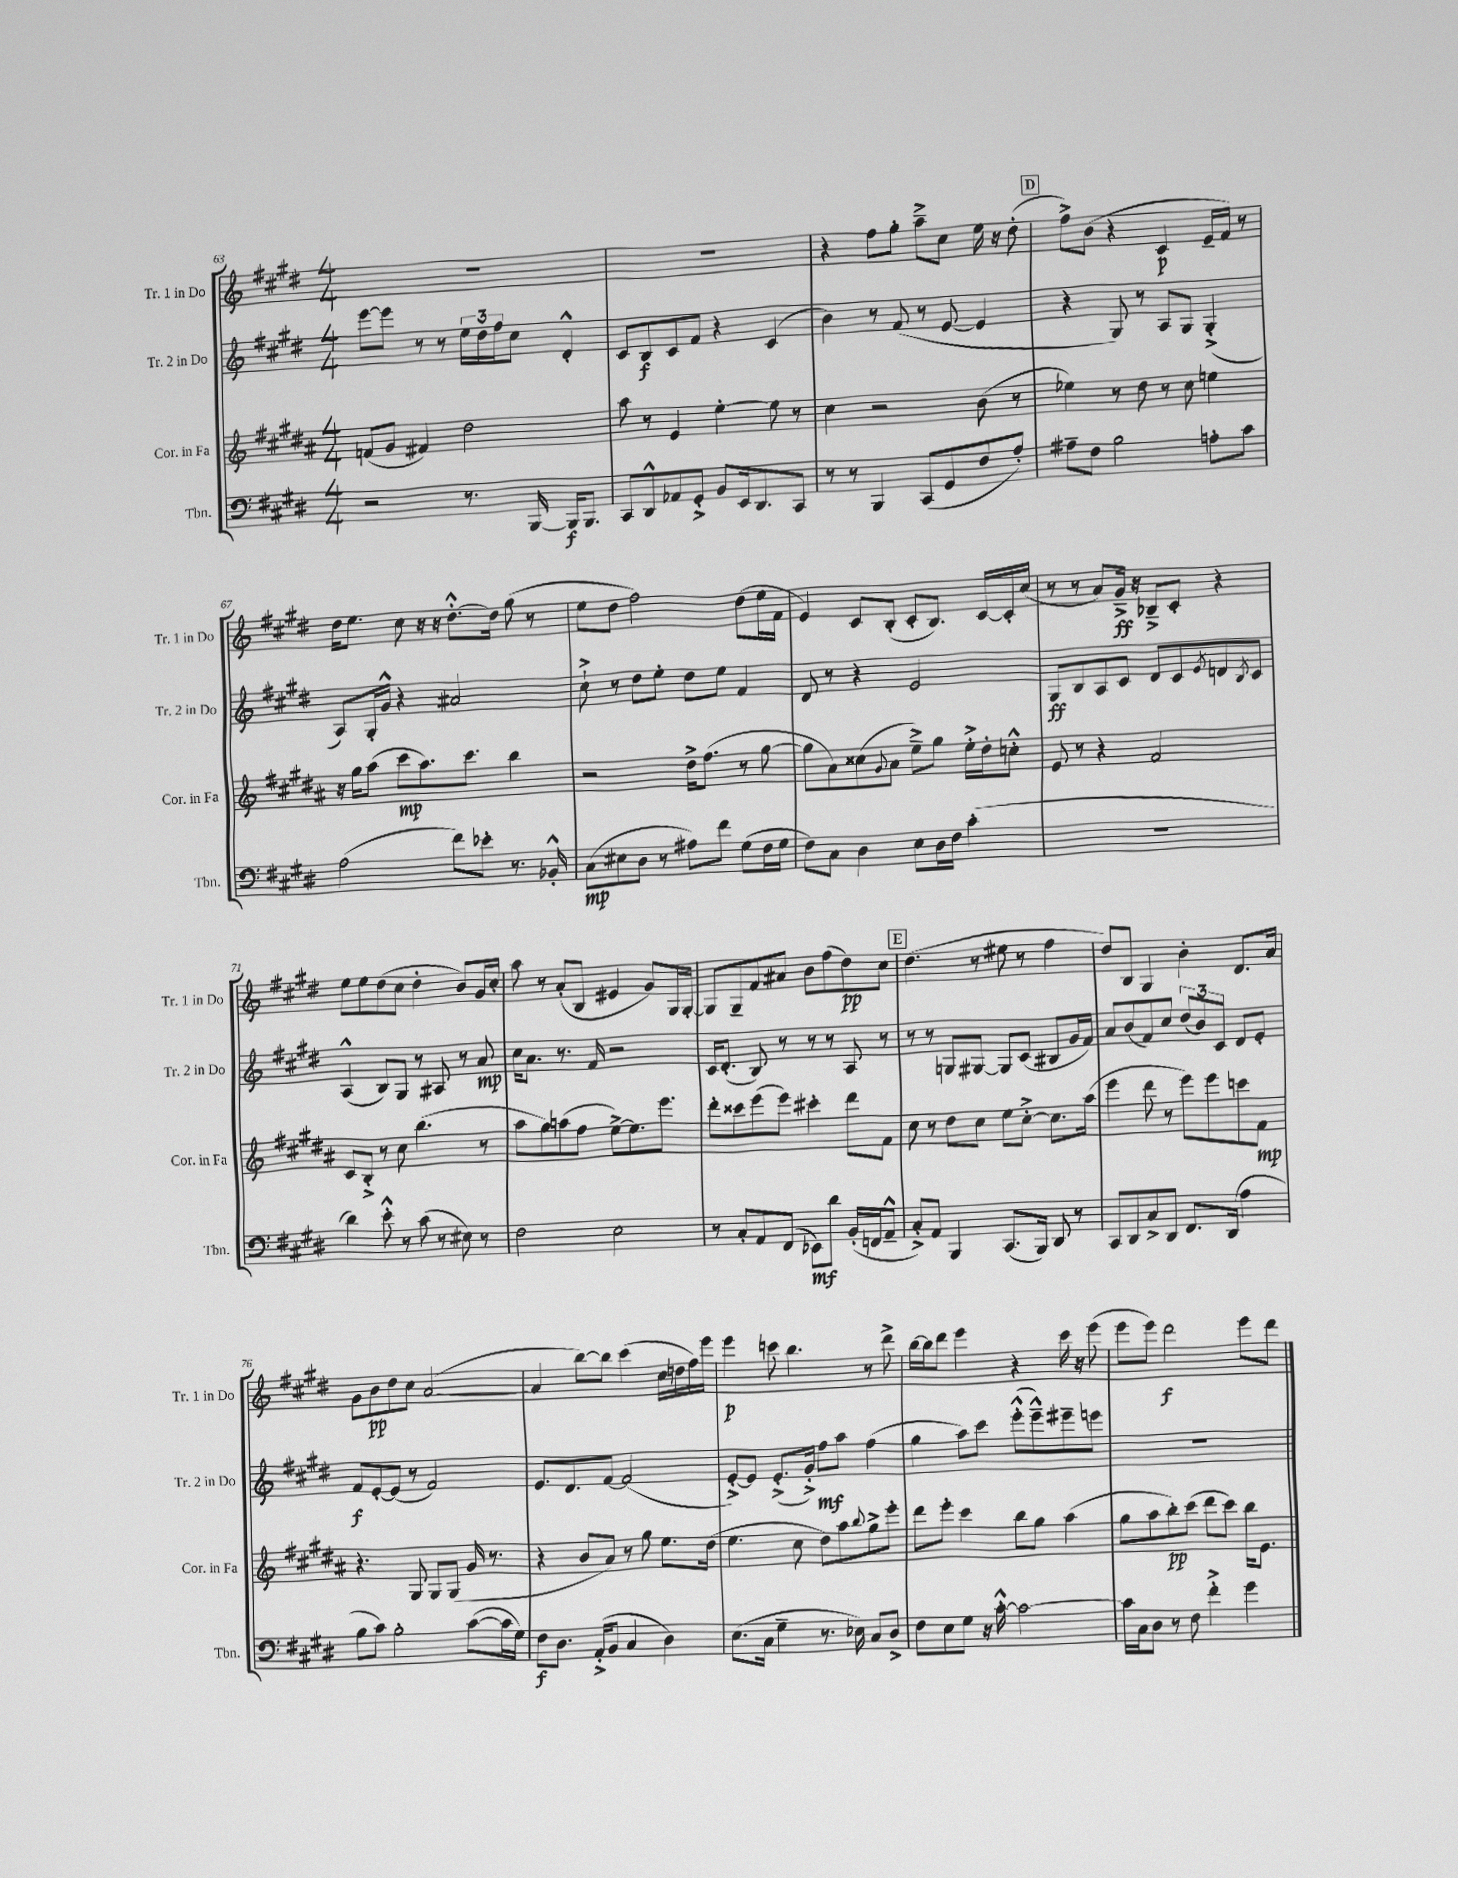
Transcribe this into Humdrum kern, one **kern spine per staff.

**kern	**dynam	**kern	**dynam	**kern	**dynam	**kern	**dynam
*part4	*part4	*part3	*part3	*part2	*part2	*part1	*part1
*staff4	*staff4	*staff3	*staff3	*staff2	*staff2	*staff1	*staff1
*I"Tbn.	*	*I"Cor. in Fa	*	*I"Tr. 2 in Do	*	*I"Tr. 1 in Do	*
*I'Tbn.	*	*I'Cor. in Fa	*	*I'Tr. 2 in Do	*	*I'Tr. 1 in Do	*
*clefF4	*	*clefG2	*	*clefG2	*	*clefG2	*
*k[f#c#g#d#]	*	*k[f#c#g#d#a#]	*	*k[f#c#g#d#]	*	*k[f#c#g#d#]	*
*M4/4	*	*M4/4	*	*M4/4	*	*M4/4	*
=63	=63	=63	=63	=63	=63	=63	=63
2r	.	(8fn/L	.	[8eee\L	.	1r	.
.	.	8g#/J	.	8eee\J]	.	.	.
.	.	4f#X/)	.	8r	.	.	.
.	.	.	.	8r	.	.	.
8.r	.	2dd#\	.	24ee\LL	.	.	.
.	.	.	.	24dd#\	.	.	.
.	.	.	.	24ff#\J	.	.	.
.	.	.	.	8cc#\J	.	.	.
[16BBB/	.	.	.	.	.	.	.
16BBB/KL]	f	.	.	4d#'^^/	.	.	.
8.BBB/J	.	.	.	.	.	.	.
=64	=64	=64	=64	=64	=64	=64	=64
8CC#/L	.	8aa#\	.	8c#/L	.	1r	.
8DD#^^/	.	8r	.	8B/	f	.	.
8AA-X/	.	4e/	.	8c#/	.	.	.
8GG#'^/J	.	.	.	8f#/J	.	.	.
8BB/L	.	[4ee'\	.	4r	.	.	.
16EE/k	.	.	.	.	.	.	.
8.DD#/	.	.	.	.	.	.	.
.	.	8ee\]	.	(4c#/	.	.	.
8CC#/J	.	8r	.	.	.	.	.
=65	=65	=65	=65	=65	=65	=65	=65
8r	.	4cc#\	.	4b\)	.	4r	.
8r	.	.	.	.	.	.	.
4BBB/	.	2r	.	8r	.	8ff#\L	.
.	.	.	.	(8f#/	.	8gg#'\J	.
(8CC#/L	.	.	.	8r	.	8aa~^\L	.
8GG#/	.	.	.	[8e/	.	8cc#\J	.
8F#/	.	(8b\	.	4e/]	.	16ee\	.
.	.	.	.	.	.	16r	.
8A'/J)	.	8r	.	.	.	(8dd#'\	.
!!LO:REH:place=s1:t=D
=66	=66	=66	=66	=66	=66	=66	=66
8A#X~\L	.	4ee-X\)	.	4r	.	8ff#^\L)	.
8F#\J	.	.	.	.	.	(8b\J	.
2B\	.	8r	.	8G#/)	.	4r	.
.	.	8dd#\	.	8r	.	.	.
.	.	8r	.	8A/L	.	4c#/	p
.	.	8cc#\	.	8G#/J	.	.	.
8An'\L	.	4een\	.	(4G#'^/	.	16e~/LL	.
.	.	.	.	.	.	16f#/JJ)	.
8c#\J	.	.	.	.	.	8r	.
!!LO:LB:g=z
=67	=67	=67	=67	=67	=67	=67	=67
(2A\	.	16r	.	8A/L)	.	16dd#\KL	.
.	.	16gg#\KL	.	.	.	8.ee\J	.
.	.	(8aa#\J	.	16G#'/L	.	.	.
.	.	.	.	16g#^^/JJ	.	.	.
.	.	8ccc#\L	mp	4r	.	8cc#\	.
.	.	8.aa#\)	.	.	.	16r	.
.	.	.	.	.	.	16r	.
8f#\L)	.	.	.	2a#X/	.	[8.dd#'^^\L	.
.	.	8.ccc#\J	.	.	.	.	.
8e-X'\J	.	.	.	.	.	.	.
.	.	.	.	.	.	16dd#\Jk]	.
8.r	.	4bb\	.	.	.	(8gg#\	.
.	.	.	.	.	.	8r	.
16BB-X'^^/	.	.	.	.	.	.	.
=68	=68	=68	=68	=68	=68	=68	=68
(8C#\L	mp	2r	.	8cc#`^\	.	8ee\L	.
8E#X\	.	.	.	8r	.	8dd#\J	.
8D#\J	.	.	.	8dd#\L	.	2ff#\)	.
8r	.	.	.	8ee'\J	.	.	.
8A#X\L)	.	16dd#^\KL	.	8dd#\L	.	.	.
.	.	(8.ff#\J	.	.	.	.	.
8f#\J	.	.	.	8ee\J	.	.	.
(8G#\L	.	8r	.	4f#/	.	(8dd#\L	.
16F#\L	.	[8gg#\	.	.	.	16ee\L	.
16G#\JJ	.	.	.	.	.	16f#\JJ	.
=69	=69	=69	=69	=69	=69	=69	=69
8F#\L)	.	8gg#\L]	.	8d#/	.	4e/)	.
8C#\J	.	8a#\)	.	8r	.	.	.
4D#\	.	(8cc##X\	.	4r	.	8c#/L	.
.	.	8qqg#/	.	.	.	.	.
.	.	8a#\J	.	.	.	(8B'/J	.
8E\L	.	8ee~^\L)	.	2e/	.	8c#'/L	.
16D#\L	.	8gg#\J	.	.	.	8.B/J)	.
16F#\JJ	.	.	.	.	.	.	.
(4c#'\	.	16ee'^\LL	.	.	.	.	.
.	.	16dd#'\J	.	.	.	[16c#/LL	.
.	.	8ccn'^^\J	.	.	.	16c#'/]	.
.	.	.	.	.	.	(16cc#/JJ	.
=70	=70	=70	=70	=70	=70	=70	=70
1r	.	8e/	.	8G#/L	ff	8r	.
.	.	8r	.	8B/	.	8r	.
.	.	4r	.	8A/	.	8a/L)	.
.	.	.	.	8c#/J	.	16g#~^/Jk	ff
.	.	.	.	.	.	16r	.
.	.	2f#/	.	8d#/L	.	8B-X~^/L	.
.	.	.	.	8c#/	.	8c#'/J	.
.	.	.	.	8qe/	.	.	.
.	.	.	.	8dn/	.	4r	.
.	.	.	.	8qB/	.	.	.
.	.	.	.	8c#/J	.	.	.
!!LO:LB:g=z
=71	=71	=71	=71	=71	=71	=71	=71
4d#\)	.	8c#/L	.	(4A^^/	.	8ee\L	.
.	.	8B'^/J	.	.	.	8ee\	.
8e'^^\	.	8r	.	8B/L)	.	(8dd#\	.
8r	.	8cc#\	.	8G#/J	.	8cc#\J	.
(8c#\	.	(4.bb\	.	8r	.	4dd#'\	.
8r	.	.	.	8A#X/	.	.	.
8E#X\)	.	.	.	8r	.	8b/L)	.
8r	.	8r	.	8a/	mp	16g#/L	.
.	.	.	.	.	.	16cc#'/JJ	.
=72	=72	=72	=72	=72	=72	=72	=72
2F#\	.	8aa#\L	.	16cc#\KL	.	8aa\	.
.	.	.	.	8.a\J	.	.	.
.	.	8gg#\)	.	.	.	8r	.
.	.	(8aan\	.	8.r	.	(8a'/L	.
.	.	8ff#\J	.	.	.	8B/J	.
.	.	.	.	16f#/	.	.	.
2E\	.	[8ee^\L)	.	2r	.	4e#X/	.
.	.	8.ee\]	.	.	.	.	.
.	.	.	.	.	.	8g#/L)	.
.	.	8.eee\J	.	.	.	.	.
.	.	.	.	.	.	16G#/L	.
.	.	.	.	.	.	[16G#'/JJ	.
=73	=73	=73	=73	=73	=73	=73	=73
8r	.	8ddd#'\L	.	16c#/KL	.	8G#/L]	.
.	.	.	.	(8.d#'/J	.	.	.
8C#'/L	.	8ccc##X\	.	.	.	8G#~/	.
8AA/	.	(8eee\	.	8B/)	.	8f#/	.
(8FF#/J	.	8eee\J)	.	8r	.	8a#X/J	.
8EE-X\L)	mf	4ccc#X'\	.	8r	.	8b\L	.
8d#\J	.	.	.	8r	.	(8ff#\	.
(16BB'/LL	.	8ddd#\L	.	8A/	.	8dd#\)	pp
16FFn/J	.	.	.	.	.	.	.
8AA~^^/J	.	8f#\J	.	8r	.	8cc#\J	.
!!LO:REH:place=s1:t=E
=74	=74	=74	=74	=74	=74	=74	=74
8C#'^/L)	.	8cc#\	.	8r	.	(4.dd#\	.
8AA/J	.	8r	.	8r	.	.	.
4BBB/	.	8dd#\L	.	8Gn/L	.	.	.
.	.	8cc#\J	.	[8G#X/J	.	8r	.
(8.CC#/L	.	8ee\L	.	8G#/L]	.	8ee#X\	.
.	.	[8cc#'^\J	.	(8c#/J	.	8r	.
16BBB/Jk)	.	.	.	.	.	.	.
8DD#/	.	8.cc#\L]	.	8B#X/L	.	4ff#\	.
8r	.	.	.	16g#/L	.	.	.
.	.	(16aa#\Jk	.	16f#/JJ)	.	.	.
=75	=75	=75	=75	=75	=75	=75	=75
8CC#/L	.	4eee\	.	8a/L	.	8dd#/L)	.
8DD#/	.	.	.	(8b/	.	8B/J	.
8C#^/	.	8ddd#\	.	8f#/)	.	4G#/	.
8DD#/J	.	8r	.	8cc#/J	.	.	.
8.FF#/L	.	8eee\L)	.	(12dd#/L	.	4b'\	.
.	.	.	.	12b/)	.	.	.
.	.	8eee\	.	.	.	.	.
.	.	.	.	12c#/J	.	.	.
(16DD#/Jk	.	.	.	.	.	.	.
4A\	.	8cccn\	.	8d#/L	.	8.d#/L	.
.	.	8f#\J	mp	8e'/J	.	.	.
.	.	.	.	.	.	16a/Jk	.
!!LO:LB:g=z
=76	=76	=76	=76	=76	=76	=76	=76
8B\L	.	4.r	.	8f#/L	f	8g#\L	.
8c#\J)	.	.	.	[8e'/	.	8b\	pp
2B'\	.	.	.	(8e/J]	.	8dd#\	.
.	.	8G#/	.	8r	.	8cc#\J	.
.	.	8G#/L	.	2f#/)	.	([2a/	.
.	.	(8G#/J	.	.	.	.	.
([8c#\L	.	16g#/	.	.	.	.	.
.	.	8.r	.	.	.	.	.
16c#\L]	.	.	.	.	.	.	.
16G#\JJ)	.	.	.	.	.	.	.
=77	=77	=77	=77	=77	=77	=77	=77
8F#\L	f	4r	.	8.e/L	.	4a/]	.
8.D#\J	.	.	.	.	.	.	.
.	.	.	.	8.d#/	.	.	.
.	.	8b/L	.	.	.	[8bb\L)	.
(16AA'^/KL	.	.	.	.	.	.	.
8BB/J	.	8a#/J)	.	[8f#/J	.	8bb\J]	.
4C#/	.	8r	.	(2f#/]	.	(4ccc#\	.
.	.	8gg#\	.	.	.	.	.
4D#\)	.	8.ee\L	.	.	.	16cc#\LL	.
.	.	.	.	.	.	16ddn\	.
.	.	.	.	.	.	16ff#\)	.
.	.	(16dd#\Jk	.	.	.	16eee\JJ	.
=78	=78	=78	=78	=78	=78	=78	=78
(8.E\L	.	4.ee\	.	[8e'^/L)	.	4eee\	p
.	.	.	.	8e/J]	.	.	.
16C#\Jk	.	.	.	.	.	.	.
4G#~\	.	.	.	(8.e'^/L	.	8cccn\	.
.	.	8cc#\	.	.	.	4.bb\	.
.	.	.	.	16g#'^/Jk)	.	.	.
8.r	.	8dd#\L)	.	8ff#\L	mf	.	.
.	.	8aa#\	.	8aa\J	.	.	.
16E-X\)	.	.	.	.	.	.	.
.	.	8qqbb/	.	.	.	.	.
8C#/L	.	8gg#^\	.	(4ff#\	.	8r	.
8D#^/J	.	8eee'\J	.	.	.	8ddd#^\	.
=79	=79	=79	=79	=79	=79	=79	=79
8F#\L	.	8ddd#\L	.	4gg#\	.	[16bb\LL	.
.	.	.	.	.	.	16bb\J]	.
8E\	.	8eee'\J	.	.	.	8ddd#\J	.
8G#\J	.	4ccc#\	.	8aa\L)	.	4eee\	.
16r	.	.	.	8ccc#\J	.	.	.
[16c#'^^\	.	.	.	.	.	.	.
2c#\_	.	8bb\L	.	(8eee'^^\L	.	4r	.
.	.	8gg#\J	.	8eee~^^\)	.	.	.
.	.	(4aa#\	.	8eee#X~\	.	16ccc#\	.
.	.	.	.	.	.	16r	.
.	.	.	.	8eeen\J	.	(8eee\	.
=80	=80	=80	=80	=80	=80	=80	=80
16c#\LL]	.	8gg#\L	.	1r	.	8eee\L	.
16C#\J	.	.	.	.	.	.	.
8D#\J	.	8aa#\	.	.	.	8eee\J)	.
8r	.	8bb'\)	pp	.	.	2ddd#\	f
8F#\	.	(8ccc#\J	.	.	.	.	.
4f#'^\	.	8ddd#\L	.	.	.	.	.
.	.	8ccc#\J)	.	.	.	.	.
4g#\	.	16bb\KL	.	.	.	8eee\L	.
.	.	8.e\J	.	.	.	.	.
.	.	.	.	.	.	8ddd#\J	.
==	==	==	==	==	==	==	==
*-	*-	*-	*-	*-	*-	*-	*-
